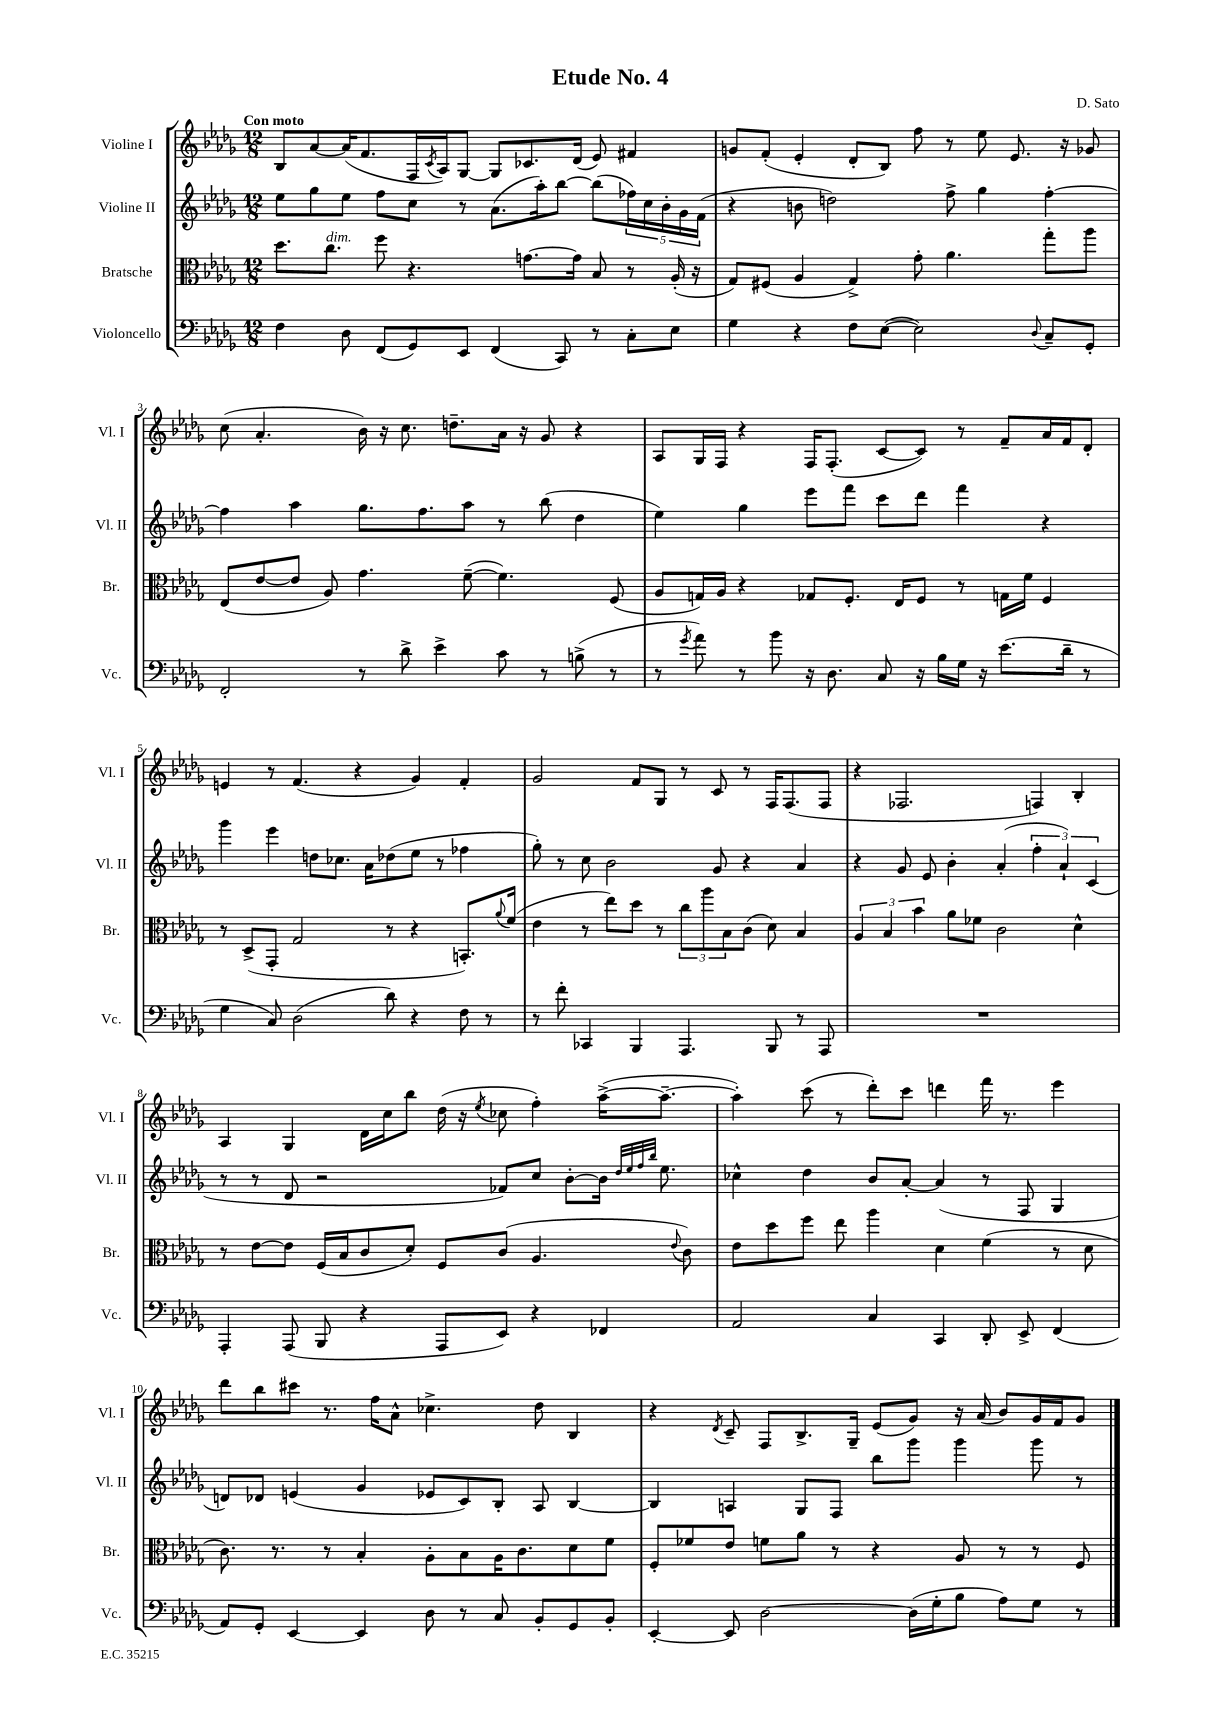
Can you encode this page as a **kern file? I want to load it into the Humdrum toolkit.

**kern	**kern	**kern	**kern
*staff4	*staff3	*staff2	*staff1
*clefF4	*clefC3	*clefG2	*clefG2
*k[b-e-a-d-g-]	*k[b-e-a-d-g-]	*k[b-e-a-d-g-]	*k[b-e-a-d-g-]
*M12/8	*M12/8	*M12/8	*M12/8
4F	8.dd-	8ee-	8B-
.	.	8gg-	[8a-
.	8.cc	.	.
8D-	.	8ee-	(16a-]
.	.	.	8.f
(8FF	8ff	8ff	.
8GG-)	4.r	8cc	16F
.	.	.	8qc
.	.	.	16A-)
8EE-	.	8r	[8G-
(4FF	.	(8.a-	8G-]
.	[8.g	.	8.c-
.	.	16aa-')	.
8CC)	.	[8bb-	.
.	16g]	.	(16d-
8r	8B-	(8bb-]	8e-)
8C'	8r	20ff-)	4f#
.	.	20cc	.
.	.	20b-'	.
8E-	(16A-'	.	.
.	.	20g-	.
.	16r	.	.
.	.	(20f	.
=	=	=	=
4G-	8G-)	4r	8g
.	(8F#	.	(8f'
4r	4A-	8b	4e-'
.	.	2dd)	.
8F	4G-^)	.	8d-'
([8E-	.	.	8B-)
2E-])	8g-'	.	8ff
.	4.a-	8ff^	8r
.	.	4gg-	8ee-
.	.	.	8.e-
8qqD-	.	.	.
8C~	8gg-'	[4ff'	.
.	.	.	16r
8GG-'	8aa-	.	8g-
=	=	=	=
2FF'	(8E-	4ff]	(8cc
.	[8e-	.	4.a-'
.	8e-]	4aa-	.
.	8A-)	.	.
8r	4.g-	8.gg-	16b-)
.	.	.	16r
8d-^	.	.	8.cc
.	.	8.ff	.
4e-^	.	.	.
.	.	.	8.dd~
.	([8f~	8aa-	.
8c	4.f])	8r	16a-
.	.	.	16r
8r	.	(8bb-	8g-
(8B^	.	4dd-	4r
8r	(8F	.	.
=	=	=	=
8r	8A-	4ee-)	8A-
8qg-	.	.	.
8a-)	16G)	.	16G-
.	16A-	.	16F
8r	4r	4gg-	4r
8b-	.	.	.
16r	8G-	8eee-	16F
8.D-	.	.	(8.F'
.	8.F'	8fff	.
8C	.	8ccc	[8c
.	16E-	.	.
16r	8F	8ddd-	8c])
16B-	.	.	.
16G-	8r	4fff	8r
16r	.	.	.
(8.e-	16G	.	8f~
.	16f	.	.
.	4F	4r	16a-
16d-~	.	.	16f
8r	.	.	8d-'
=	=	=	=
4G-	8r	4ggg-	4e
.	(8D-^	.	.
8C)	8GG-'	4eee-	8r
(2D-	2G-	.	(4.f
.	.	8dd	.
.	.	8.cc-	.
.	.	.	4r
.	.	16a-	.
8d-)	8r	(8dd-	.
4r	4r	8ee-	4g-)
.	.	8r	.
8F	8.BB')	4ff-	4f'
8r	.	.	.
.	8qqa-	.	.
.	(16f	.	.
=	=	=	=
8r	4e-	8gg-')	2g-
8f'	.	8r	.
4CC-	8r	8cc	.
.	8ee-)	2b-	.
4BBB-	8dd-	.	8f
.	8r	.	8G-
4.AAA-	12cc	.	8r
.	12aa-	.	.
.	.	8g-	8c
.	12B-	.	.
.	(8c	4r	8r
8BBB-	8d-)	.	16F
.	.	.	(8.F
8r	4B-	4a-	.
8AAA-	.	.	8F
=	=	=	=
1.r	6A-	4r	4r
.	6B-	.	.
.	.	8g-	2.F-
.	6b-	.	.
.	.	8e-	.
.	8a-	4b-'	.
.	8f-	.	.
.	2c	(4a-'	.
.	.	6ff'	4F)
.	.	6a-`)	.
.	4d-^^	.	4B-'
.	.	(6c	.
=	=	=	=
4AAA-'	8r	8r	4A-
.	[8e-	8r	.
(8AAA-	8e-]	8d-	4G-
8BBB-	(16F	2r	.
.	16B-	.	.
4r	8c	.	16d-
.	.	.	16cc
.	8d-')	.	8bb-
8AAA-	8F	.	(16dd-
.	.	.	16r
.	.	.	8qee-
8EE-)	(8c	8f-)	8cc-
4r	4.A-	8cc	4ff')
.	.	[8b-'	.
4FF-	.	16b-]	([16aa-^
.	.	32qqdd-	.
.	.	32qqee-	.
.	.	32qqff	.
.	.	32qqbb-	.
.	.	8.ee-	8.aa-~_
.	8qqe-	.	.
.	8c)	.	.
=	=	=	=
2AA-	8e-	4cc-^^	4aa-'])
.	8dd-	.	.
.	8ff	4dd-	(8ccc
.	8ee-	.	8r
4C	4aa-	8b-	8ddd-')
.	.	[8a-'	8ccc
4CC	4d-	(4a-]	4ddd
8DD-'	(4f	8r	16fff
.	.	.	8.r
8EE-^	.	8F	.
(4FF	8r	4G-	4eee-
.	8d-	.	.
=	=	=	=
8AA-)	8.c)	8d)	8ddd-
8GG-'	.	8d-	8bb-
.	8.r	.	.
[4EE-	.	(4e	8ccc#
.	8r	.	8.r
4EE-]	4B-'	4g-	.
.	.	.	16ff
.	.	.	8a-^^
8D-	8A-'	8e-	4.cc-^
8r	8B-	8c)	.
8C	16A-	8B-'	.
.	8.c	.	.
8BB-'	.	8A-	8dd-
8GG-	8d-	[4B-	4B-
8BB-'	8f	.	.
=	=	=	=
[4EE-'	8F'	4B-]	4r
.	8f-	.	.
.	.	.	8qd-
8EE-]	8e-	4A	8c~
[2D-	8f	.	8F
.	8a-	8G-	8.B-^
.	8r	8F	.
.	.	.	16G-~
.	4r	8bb-	(8e-
(16D-]	.	8ggg-	8g-)
16G-'	.	.	.
8B-	8A-	4ggg-	16r
.	.	.	(16a-
8A-)	8r	.	8b-)
8G-	8r	8ggg-	16g-
.	.	.	16f
8r	8F	8r	8g-
==	==	==	==
*-	*-	*-	*-
